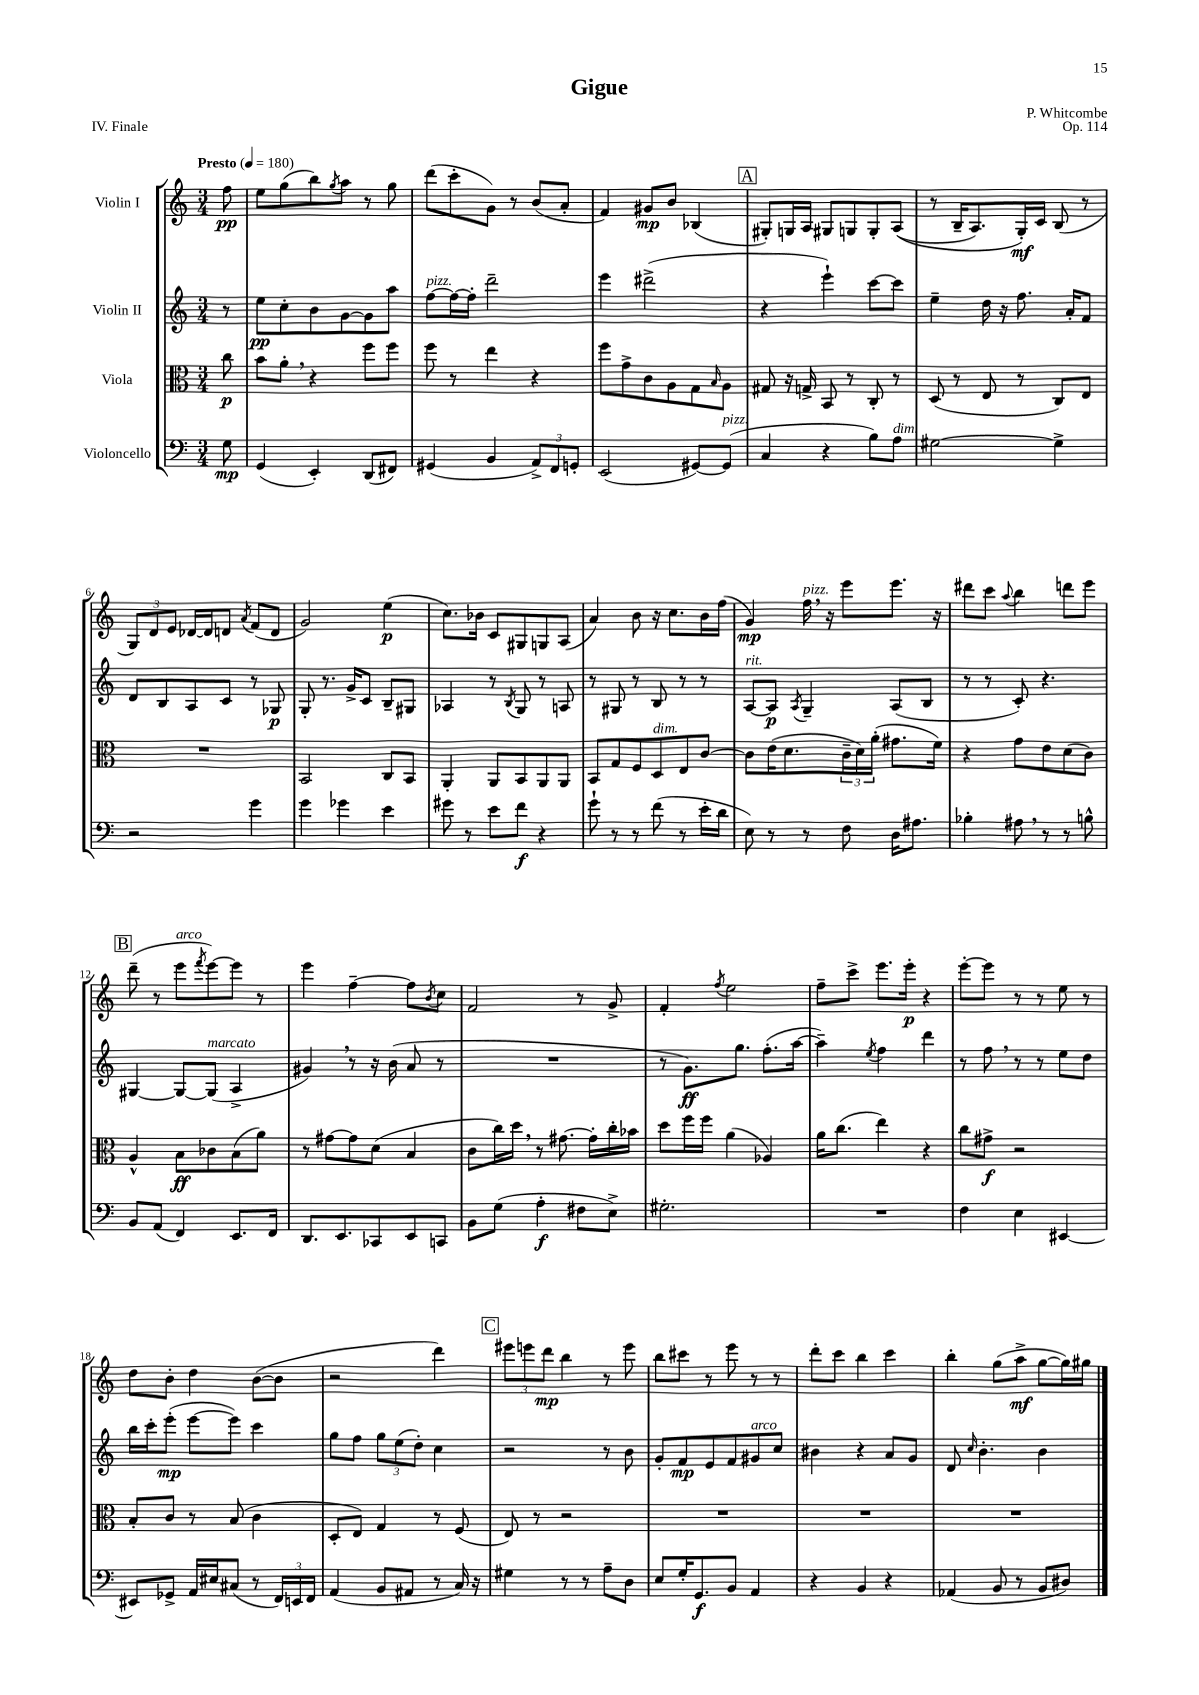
\header { title = "Gigue" composer = "P. Whitcombe" opus = "Op. 114" piece = "IV. Finale" }
<<
\new StaffGroup <<
\new Staff = "s0" \with { instrumentName = "Violin I" } {
    \clef treble \key c \major \numericTimeSignature \time 3/4 \partial 8 \tempo "Presto" 4 = 180
    f''8\pp |
    e''8 g''8( b''8) \acciaccatura { g''8 } a''8 r8 g''8 |
    d'''8( c'''8-. g'8) r8 b'8( a'8-. |
    f'4) gis'8\mp b'8 bes4( |
    \mark \markup { \box "A" } gis8-.) g16 a16 gis8 g8 g8-. a8(\( |
    r8 b16-- a8.) g16-.\mf\) c'16 b8( r8 |
    \tuplet 3/2 { g8) d'8 e'8 } des'16~ des'16 d'8 \acciaccatura { a'8 } f'8( d'8 |
    g'2) e''4\p( |
    c''8.) bes'16 c'8 gis8 g8 a8( |
    a'4) b'8 r16 c''8. b'16 f''16( |
    g'4\mp) f''16^\markup { \italic "pizz." } \breathe r16 e'''8 e'''8. r16 |
    dis'''8 c'''8 \appoggiatura { a''8 } b''4 d'''8 e'''8 |
    \mark \markup { \box "B" } d'''8--( r8 e'''8^\markup { \italic "arco" } \acciaccatura { f'''8 } e'''8~) e'''8 r8 |
    e'''4 f''4~-- f''8 \acciaccatura { b'8 } c''8 |
    f'2 r8 g'8-> |
    f'4-. \acciaccatura { f''8 } e''2 |
    f''8-- c'''8-> e'''8. e'''16-.\p r4 |
    e'''8~-. e'''8 r8 r8 e''8 r8 |
    d''8 b'8-. d''4 b'8~( b'8 |
    r2 d'''4) |
    \mark \markup { \box "C" } \tuplet 3/2 { eis'''8 e'''8 d'''8\mp } b''4 r8 e'''8 |
    b''8 cis'''8 r8 e'''8 r8 r8 |
    d'''8-. c'''8 b''4 c'''4 |
    b''4-. g''8( a''8->\mf g''8~ g''16) gis''16 \bar "|." |
}
\new Staff = "s1" \with { instrumentName = "Violin II" } {
    \clef treble \key c \major \numericTimeSignature \time 3/4 \partial 8
    r8 |
    e''8\pp c''8-. b'8 g'8~ g'8 a''8 |
    f''8~^\markup { \italic "pizz." } f''16~ f''16-. d'''2-- |
    e'''4 dis'''2->( |
    \mark \markup { \box "A" } r4 e'''4-!) c'''8~ c'''8 |
    e''4-- d''16 r16 f''8. a'16-. f'8 |
    d'8 b8 a8 c'8 r8 ges8\p |
    g8-. r8. g'16-> c'8 b8-- gis8 |
    aes4 r8 \acciaccatura { b8 } g8 r8 a8 |
    r8 gis8 r8 b8 r8 r8 |
    a8~^\markup { \italic "rit." } a8\p \acciaccatura { a8 } g4-- a8( b8 |
    r8 r8 c'8-.) r4. |
    \mark \markup { \box "B" } gis4~ gis8~ gis8^\markup { \italic "marcato" }( a4-> |
    gis'4) \breathe r8 r16 b'16( a'8 r8 |
    R2. |
    r8 g'8.\ff) g''8. f''8.-.( a''16~ |
    a''4--) \acciaccatura { e''8 } f''4 d'''4 |
    r8 f''8 \breathe r8 r8 e''8 d''8 |
    b''16 c'''16-. e'''8-.\mp( e'''8~ e'''8) c'''4 |
    g''8 f''8 \tuplet 3/2 { g''8 e''8( d''8-.) } c''4 |
    \mark \markup { \box "C" } r2 r8 b'8 |
    g'8-. f'8\mp e'8 f'8 gis'8^\markup { \italic "arco" } c''8 |
    bis'4 r4 a'8 g'8 |
    d'8 \grace { c''16 } b'4.-. b'4 \bar "|." |
}
\new Staff = "s2" \with { instrumentName = "Viola" } {
    \clef alto \key c \major \numericTimeSignature \time 3/4 \partial 8
    c''8\p |
    b'8 a'8-. \breathe r4 f''8 f''8 |
    f''8 r8 e''4 r4 |
    f''8 g'8-> c'8 a8 g8 \grace { b16 } a8 |
    \mark \markup { \box "A" } gis8 r16 g16-> b,8 r8 c8-. r8 |
    d8( r8 e8 r8 c8) e8 |
    R2. |
    b,2 c8 b,8 |
    a,4-. a,8 b,8 a,8 a,8 |
    b,8 g8 f8 d8^\markup { \italic "dim." } e8 c'8~ |
    c'8 e'16( d'8. \tuplet 3/2 { c'16-- d'16) a'16-.( } gis'8. f'16) |
    r4 g'8 e'8 d'8( c'8) |
    \mark \markup { \box "B" } a4-^ b8\ff ces'8 b8( a'8) |
    r8 gis'8~ gis'8 d'8( b4 |
    c'8 c''16) d''16 \breathe r8 gis'8.~ gis'16-. c''16-. bes'16 |
    d''8 f''16 f''16 a'4( aes4) |
    a'16 c''8.( e''4) r4 |
    c''8 gis'8->\f r2 |
    b8-. c'8 r8 b8( c'4 |
    d8-. e8) g4 r8 f8( |
    \mark \markup { \box "C" } e8) r8 r2 |
    R2. |
    R2. |
    R2. \bar "|." |
}
\new Staff = "s3" \with { instrumentName = "Violoncello" } {
    \clef bass \key c \major \numericTimeSignature \time 3/4 \partial 8
    g8\mp |
    g,4( e,4-.) d,8( fis,8) |
    gis,4( b,4 \tuplet 3/2 { a,8->) f,8 g,8-. } |
    e,2( gis,8~) gis,8^\markup { \italic "pizz." }( |
    \mark \markup { \box "A" } c4 r4 b8) a8^\markup { \italic "dim." } |
    gis2~ gis4-> |
    r2 g'4 |
    g'4 ges'4 e'4 |
    gis'8 r8 e'8 f'8\f r4 |
    g'8-! r8 r8 f'8( r8 e'16-. d'16 |
    e8) r8 r8 f8 d16 ais8. |
    bes4-. ais8 \breathe r8 r8 b8-^ |
    \mark \markup { \box "B" } b,8 a,8( f,4) e,8. f,16 |
    d,8. e,8. ces,8 e,8 c,8 |
    b,8 g8( a4-.\f fis8 e8->) |
    gis2.-. |
    R2. |
    f4 e4 eis,4~ |
    eis,8 ges,8-> a,16 eis16 cis8( r8 \tuplet 3/2 { f,16) e,16 f,16 } |
    a,4( b,8 ais,8 r8 c16) r16 |
    \mark \markup { \box "C" } gis4 r8 r8 a8-- d8 |
    e8 g16-. g,8.\f b,8 a,4 |
    r4 b,4 r4 |
    aes,4( b,8 r8 b,8 dis8) \bar "|." |
}
>>
>>
